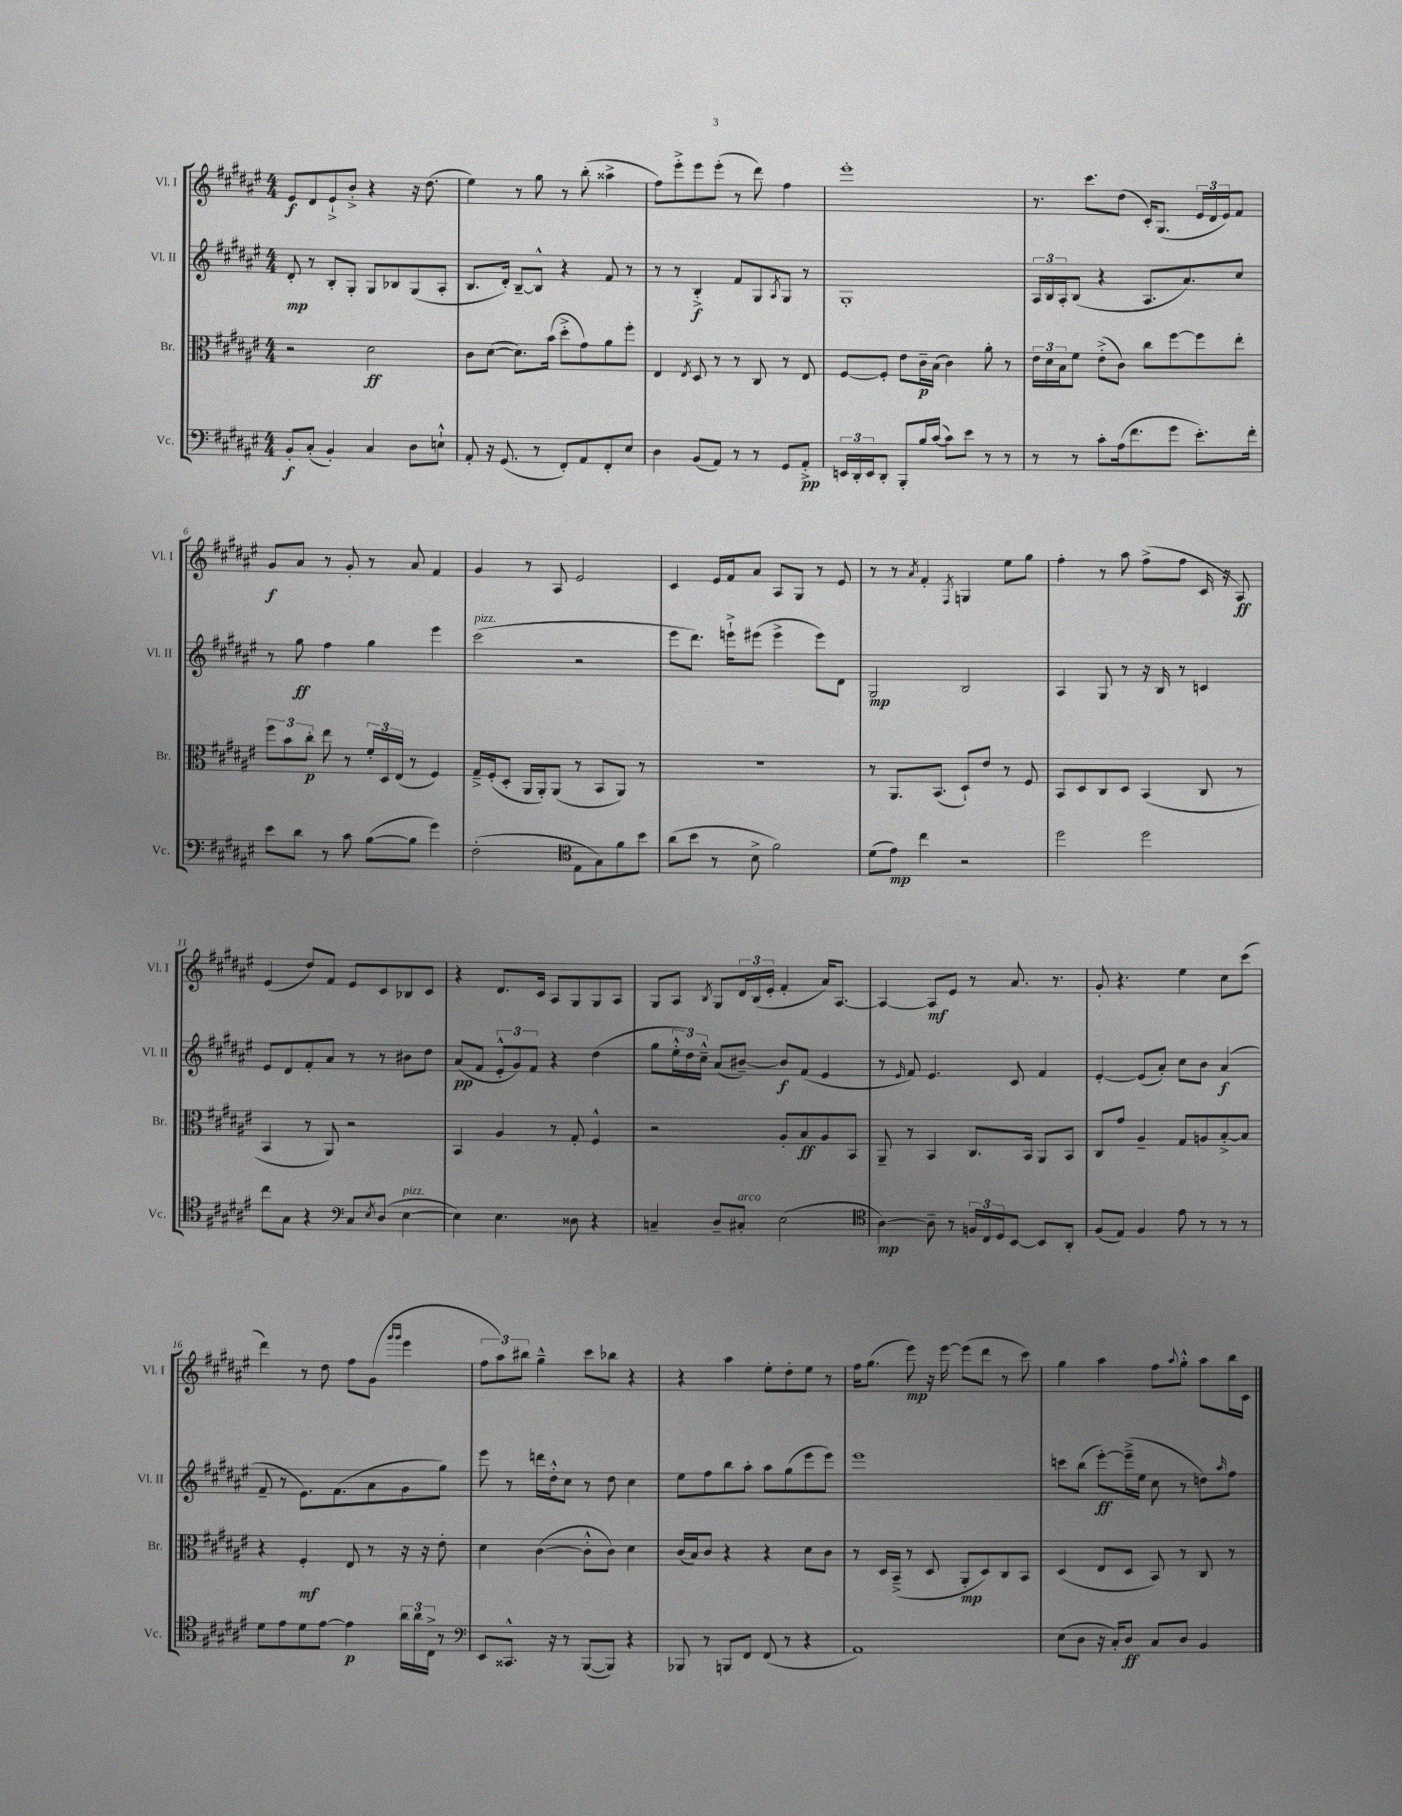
<<
\new StaffGroup <<
\new Staff = "s0" \with { instrumentName = "Vl. I" shortInstrumentName = "Vl. I" } {
    \clef treble \key fis \major \numericTimeSignature \time 4/4
    eis'8\f dis'8 eis'8-!-> b'8-.-> r4 r16 dis''8.( |
    eis''4) r8 gis''8 r8 b''8-.( aisis''4-> |
    fis''8) eis'''8-.-> eis'''8 eis'''8-.( r8 dis'''8) fis''4 |
    eis'''1-. |
    r8. cis'''8. dis''8( cis'16-.) gis8.( \tuplet 3/2 { eis'16 dis'16 eis'16) } fis'8 |
    gis'8\f ais'8 r8 gis'8-. r8 ais'8 fis'4 |
    gis'4 r8 ais8 eis'2 |
    cis'4 eis'16 fis'16 ais'8 ais8 gis8 r8 eis'8 |
    r8 r8 \acciaccatura { ais'8 } fis'4-. \acciaccatura { fis8 } g4 eis''8 gis''8 |
    fis''4-. r8 ais''8 fis''8->( fis''8 cis'16 r16 ais8\ff) |
    eis'4( dis''8) fis'8 eis'8 cis'8 bes8 cis'8 |
    r4 dis'8. cis'16 ais8 gis8 gis8 ais8 |
    gis8 ais8 \acciaccatura { b8 } gis8 \tuplet 3/2 { dis'16 b16( eis'16-. } fis'4-. ais'16) ais8.~ |
    ais4~ ais8\mf eis'8 r8 ais'8. r8. |
    gis'8-. r4. eis''4 cis''8 cis'''8( |
    dis'''4) r8 dis''8 fis''8 gis'8( \grace { gis'''16 gis'''16 } eis'''4 |
    \tuplet 3/2 { fis''8 ais''8) bis''8 } gis''4---^ cis'''8 bes''8 r4 |
    r4 ais''4 eis''8-. dis''8-. eis''8 r8 |
    fis''16 gis''8.( eis'''8\mp) r16 eis'''16~ eis'''8( dis'''8 r8 cis'''8) |
    gis''4 ais''4 fis''8 \appoggiatura { ais''8 } gis''8-.-^ ais''8 b''16 cis'16 \bar "|." |
}
\new Staff = "s1" \with { instrumentName = "Vl. II" shortInstrumentName = "Vl. II" } {
    \clef treble \key fis \major \numericTimeSignature \time 4/4
    dis'8-.\mp r8 b8-. gis8-. gis8 bes8 gis8( ais8-. |
    b8. dis'16-.) b8~-- b8-^ r4 fis'8 r8 |
    r8 r8 b4-.->\f fis'8 gis8 \acciaccatura { ais8 } gis8 r8 |
    gis1-. |
    \tuplet 3/2 { ais16 b16 ais16-. } b8( r4 ais8. ais'8.) cis''8 |
    r8 gis''8\ff fis''4 gis''4 eis'''4 |
    cis'''2^\markup { \italic "pizz." }( r2 |
    eis'''8 dis'''8.) e'''16-!-> eis'''8( eis'''4-> eis'''8) dis'8 |
    gis2\mp b2 |
    ais4 gis8 r8 r16 b16 r8 c'4 |
    eis'8 dis'8 fis'8-. ais'8 r8 r8 bis'8 dis''8 |
    ais'8\pp( fis'8 \tuplet 3/2 { eis'8-.-^ gis'8) fis'8 } r4 dis''4( |
    gis''8 \tuplet 3/2 { eis''16-.-^ dis''16) cis''16---^ } ais'8( bis'8~--) bis'8\f fis'8( eis'4 |
    r8 \grace { eis'16 } fis'8) eis'4. cis'8 fis'4 |
    eis'4~-. eis'8( ais'8-.) cis''8 b'8 ais'4\f( |
    fis'8-- r8 eis'8.) fis'8.( ais'8 gis'8 gis''8) |
    eis'''8 r8 d'''16 dis''16-.-^ cis''8 r8 dis''8 cis''4 |
    eis''8 fis''8 b''8 ais''8-. ais''8 gis''8( eis'''8 eis'''8) |
    eis'''1 |
    c'''8 b''8( eis'''8~-.\ff) eis'''16--->( eis''16 cis''8 r8 d''8) \grace { ais''16 } fis''8 \bar "|." |
}
\new Staff = "s2" \with { instrumentName = "Br." shortInstrumentName = "Br." } {
    \clef alto \key fis \major \numericTimeSignature \time 4/4
    r2 dis'2\ff |
    cis'8 dis'8~( dis'8.) b'16( dis''8-.-> gis'8) ais'8 fis''8-. |
    eis4 \acciaccatura { eis8 } dis8 r8 r8 cis8 r8 eis8 |
    fis8~ fis8-. eis'8 cis'16--\p b16( cis'4) ais'8-. r8 |
    \tuplet 3/2 { eis'16 dis'16 b16 } fis'8 eis'8-.->( cis'8) cis''8 fis''8~ fis''8 eis''8-. |
    \tuplet 3/2 { fis''8 b'8 cis''8-.\p } eis''8 r8 \tuplet 3/2 { fis'16-. dis16 eis16( } r8 fis4) |
    gis16---> fis16-.( dis8-. ais,16 ais,16-.) ais,8( r8 b,8 ais,8) r8 |
    R1 |
    r8 ais,8. b,8.( dis8-!) eis'8 r8 fis8 |
    b,8 dis8 cis8 dis8 b,4( cis8 r8 |
    b,4 r8 ais,8) r2 |
    b,4 ais4 r8 gis8-. fis4-^ |
    r2 ais8-. b8\ff ais8 b,8 |
    ais,8-- r8 b,4 cis8. b,16 ais,8 b,8 |
    cis8 gis'8 ais4-- gis8 a8 b8~-.-> b8 |
    r4 fis4-.\mf eis8 r8 r16 r16 eis'8-. |
    dis'4 cis'4~( cis'8-.-^ cis'8) dis'4 |
    cis'16( b16) cis'8 r4 r4 dis'8 cis'8 |
    r8 dis16 b,16--->( r8 dis8 ais,8-.\mp dis8) cis8 b,8 |
    dis4( eis8 dis8 b,8) r8 cis8 r8 \bar "|." |
}
\new Staff = "s3" \with { instrumentName = "Vc." shortInstrumentName = "Vc." } {
    \clef bass \key fis \major \numericTimeSignature \time 4/4
    b,8-.\f cis8-.( b,4-.) cis4 dis8 e8-!-^ |
    ais,8-. r16 gis,8.( r8 fis,8-.) ais,8 fis,8-. eis8 |
    dis4 b,8( ais,8) r8 r8 gis,8 ais,8-.->\pp |
    \tuplet 3/2 { e,16 dis,16-. e,16 } dis,8-. b,,8-. b16 cis'16~( cis'8) eis'8 r8 r8 |
    r8 r8 cis'8-. ais16( fis'8. gis'8 eis'8.-.) fis'16-. |
    eis'8 dis'8 r8 cis'8 b8~( b8 gis'4) |
    fis2-.( \clef tenor eis8 gis8) fis'8 b'8 |
    ais'8( b'8 r8 b8-> fis'2) |
    dis'8( eis'8\mp) cis''4 r2 |
    dis''2 dis''2 |
    cis''8 gis8 r4 \clef bass cis8 \acciaccatura { eis8 } dis8( eis4~^\markup { \italic "pizz." } |
    eis4) eis4. disis8 r4 |
    c4-- dis8-- cis8-.^\markup { \italic "arco" } eis2( |
    \clef tenor ais4~\mp) ais8-- r8 \tuplet 3/2 { f16 cis16 dis16 } b,8~ b,8 ais,8-. |
    fis8( eis8) fis4 eis'8 r8 r8 r8 |
    dis'8 eis'8 dis'8 eis'8~ eis'4\p \tuplet 3/2 { ais'16 ais'16 cis16-> } r8 |
    \clef bass eis,8 cisis,8.-^ r16 r8 b,,8~( b,,8) r4 |
    bes,,8 r8 b,,8 fis,8 fis,8( r8 r4 |
    ais,1) |
    eis8( dis8 r16 cis16-.) dis8\ff cis8 dis8 b,4 \bar "|." |
}
>>
>>
